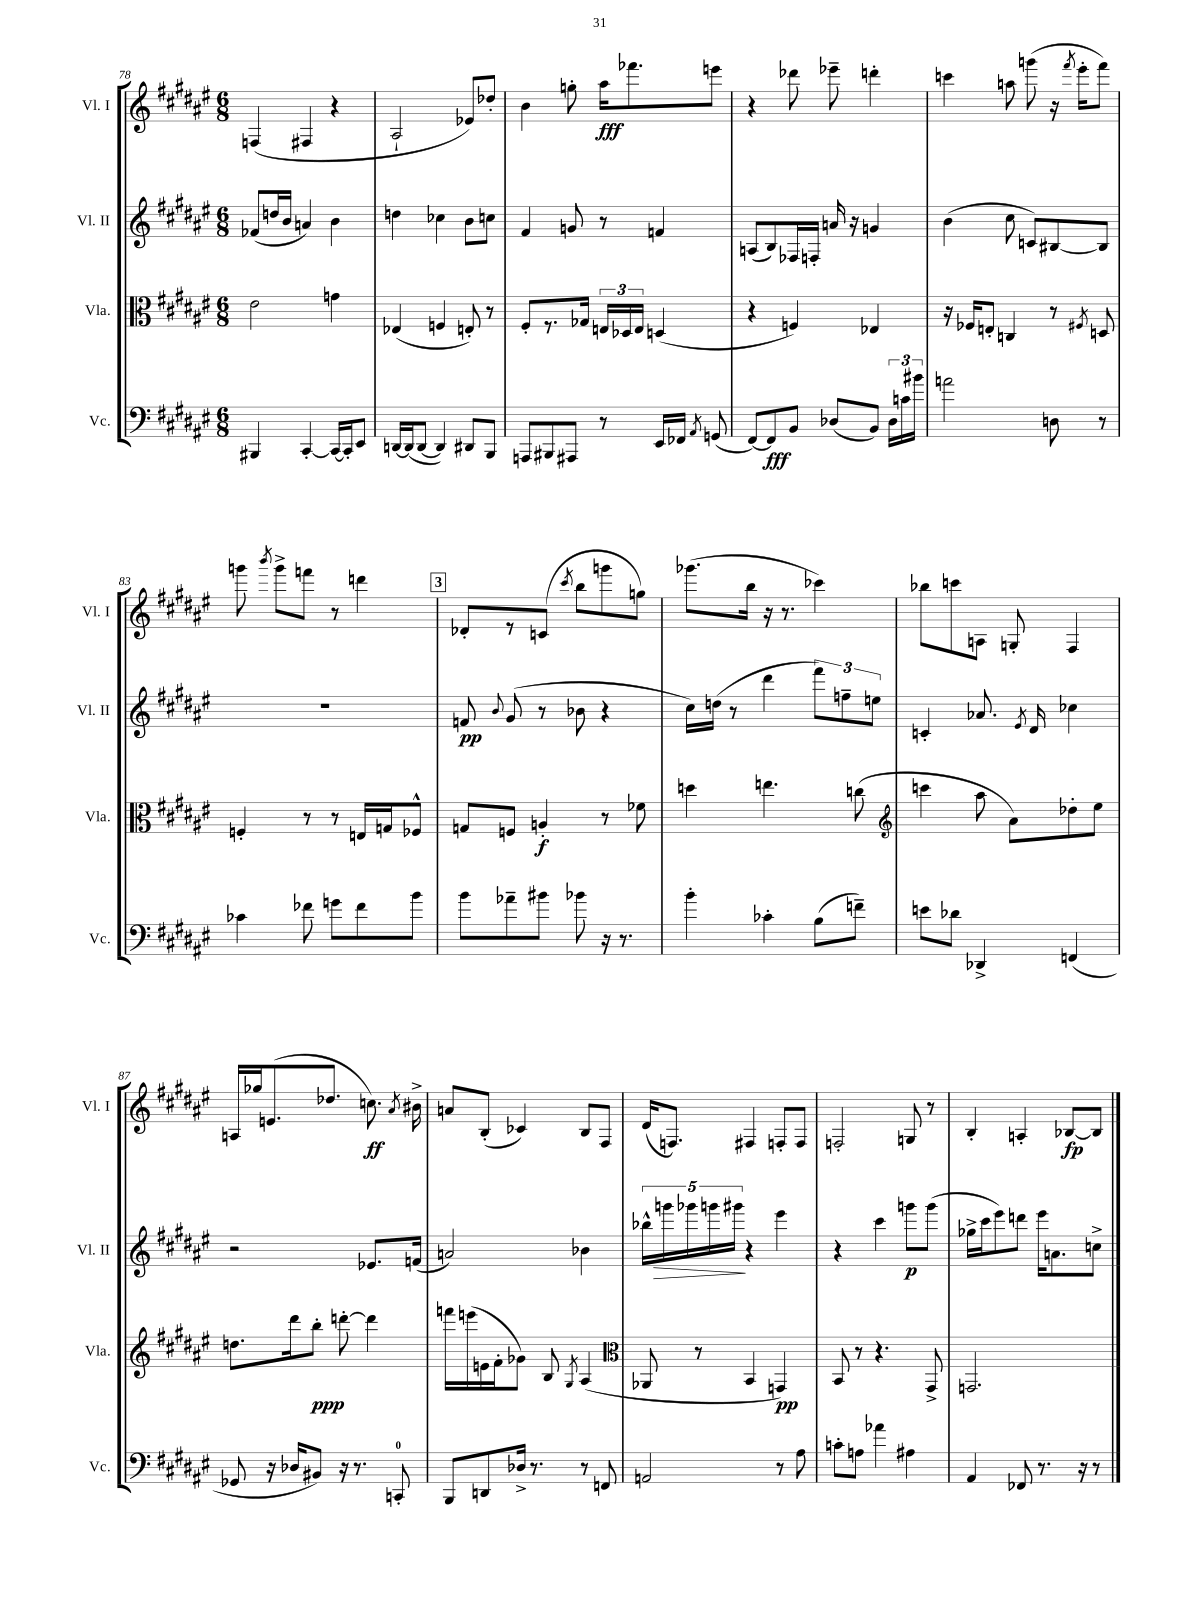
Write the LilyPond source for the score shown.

<<
\new StaffGroup <<
\new Staff = "s0" \with { instrumentName = "Vl. I" shortInstrumentName = "Vl. I" } {
    \clef treble \key fis \major \numericTimeSignature \time 6/8
    \autoBeamOff f4( fis4 r4 |
    ais2-! ees'8[) des''8]-. |
    b'4 g''8-. ais''16[\fff fes'''8. e'''8] |
    r4 des'''8 ees'''8-- d'''4-. |
    c'''4 a''8 g'''8( r16 \acciaccatura { fis'''8 } eis'''16[-. fis'''8]) |
    g'''8 \acciaccatura { b'''8 } g'''8[-> f'''8] r8 d'''4 |
    \mark \markup { \box "3" } des'8[-. r8 c'8]( \acciaccatura { cis'''8 } b''8[ g'''8 g''8]) |
    ges'''8.[( b''16] r16 r8. ces'''4) |
    bes''8[ c'''8 a8] g8-. fis4 |
    a16[ ges''16 e'8.( des''8.] c''8.\ff) \acciaccatura { ais'8 } bis'16-> |
    a'8[ b8]-.( ces'4) b8[ fis8] |
    dis'16[( f8.]) fis4 f8[-. f8] |
    f2-. g8 r8 |
    b4-. a4-. bes8[~\fp bes8] \bar "|." |
}
\new Staff = "s1" \with { instrumentName = "Vl. II" shortInstrumentName = "Vl. II" } {
    \clef treble \key fis \major \numericTimeSignature \time 6/8
    \autoBeamOff fes'8[( d''16 b'16] a'4) b'4 |
    d''4 ces''4 b'8[ c''8] |
    fis'4 g'8 r8 f'4 |
    a8[( b8) fes16 f16]-. a'16 r16 g'4 |
    b'4( cis''8 c'8[) bis8~ bis8] |
    R2. |
    \mark \markup { \box "3" } f'8\pp \appoggiatura { b'8 } gis'8( r8 bes'8 r4 |
    cis''16[) d''16]( r8 dis'''4 \tuplet 3/2 { fis'''8[) f''8-- e''8] } |
    c'4-. aes'8. \acciaccatura { eis'8 } dis'16 ces''4 |
    r2 ees'8.[ f'16]( |
    a'2) bes'4 |
    \tuplet 5/4 { bes''16[-^ g'''16\> ges'''16 g'''16 gis'''16]\! } r4 eis'''4 |
    r4 cis'''4 g'''8[\p g'''8]( |
    ges''16[-> cis'''16 eis'''8) d'''8] eis'''16[ a'8. c''8]-> \bar "|." |
}
\new Staff = "s2" \with { instrumentName = "Vla." shortInstrumentName = "Vla." } {
    \clef alto \key fis \major \numericTimeSignature \time 6/8
    \autoBeamOff eis'2 g'4 |
    ees4( f4 e8-.) r8 |
    fis8[-. r8. ges16] \tuplet 3/2 { e16[ des16 e16] } d4( |
    r4 f4) ees4 |
    r16 fes16[ e8]-. c4 r8 \acciaccatura { fis8 } d8 |
    f4-. r8 r8 e16[ g16 fes8]-^ |
    \mark \markup { \box "3" } g8[ f8] a4-.\f r8 fes'8 |
    d''4 e''4. c''8( |
    \clef treble c'''4 ais''8 ais'8[) des''8-. eis''8] |
    d''8.[ dis'''16 b''8]-.\ppp d'''8~-. d'''4 |
    f'''16[ e'''16( e'16 fis'16-. ges'8]) b8 \acciaccatura { gis8 } ais4( |
    \clef alto aes,8 r8 b,4 g,4\pp) |
    b,8 r8 r4. gis,8-> |
    g,2. \bar "|." |
}
\new Staff = "s3" \with { instrumentName = "Vc." shortInstrumentName = "Vc." } {
    \clef bass \key fis \major \numericTimeSignature \time 6/8
    \autoBeamOff bis,,4 cis,4~-. cis,16[~ cis,16-. eis,8] |
    d,16[~ d,16( d,8]~ d,4) dis,8[ b,,8] |
    a,,8[ bis,,8 ais,,8] r8 eis,16[ fes,16] \acciaccatura { ais,8 } g,8( |
    fis,8[~) fis,8\fff b,8] des8[( b,8]) \tuplet 3/2 { des16[ c'16 bis'16] } |
    a'2 d8 r8 |
    ces'4 fes'8 g'8[ fes'8 b'8] |
    \mark \markup { \box "3" } b'8[ aes'8-- bis'8] bes'8 r16 r8. |
    b'4-. ces'4-. b8[( f'8]--) |
    e'8[ des'8] des,4-> f,4( |
    ges,8 r16 des16[ bis,8]) r16 r8. c,8-0-. |
    b,,8[ d,8 des16]-> r8. r8 f,8 |
    a,2 r8 ais8 |
    c'8[-. a8] aes'4 ais4 |
    ais,4 fes,8 r8. r16 r8 \bar "|." |
}
>>
>>
\layout { \context { \Score currentBarNumber = #78 } }
